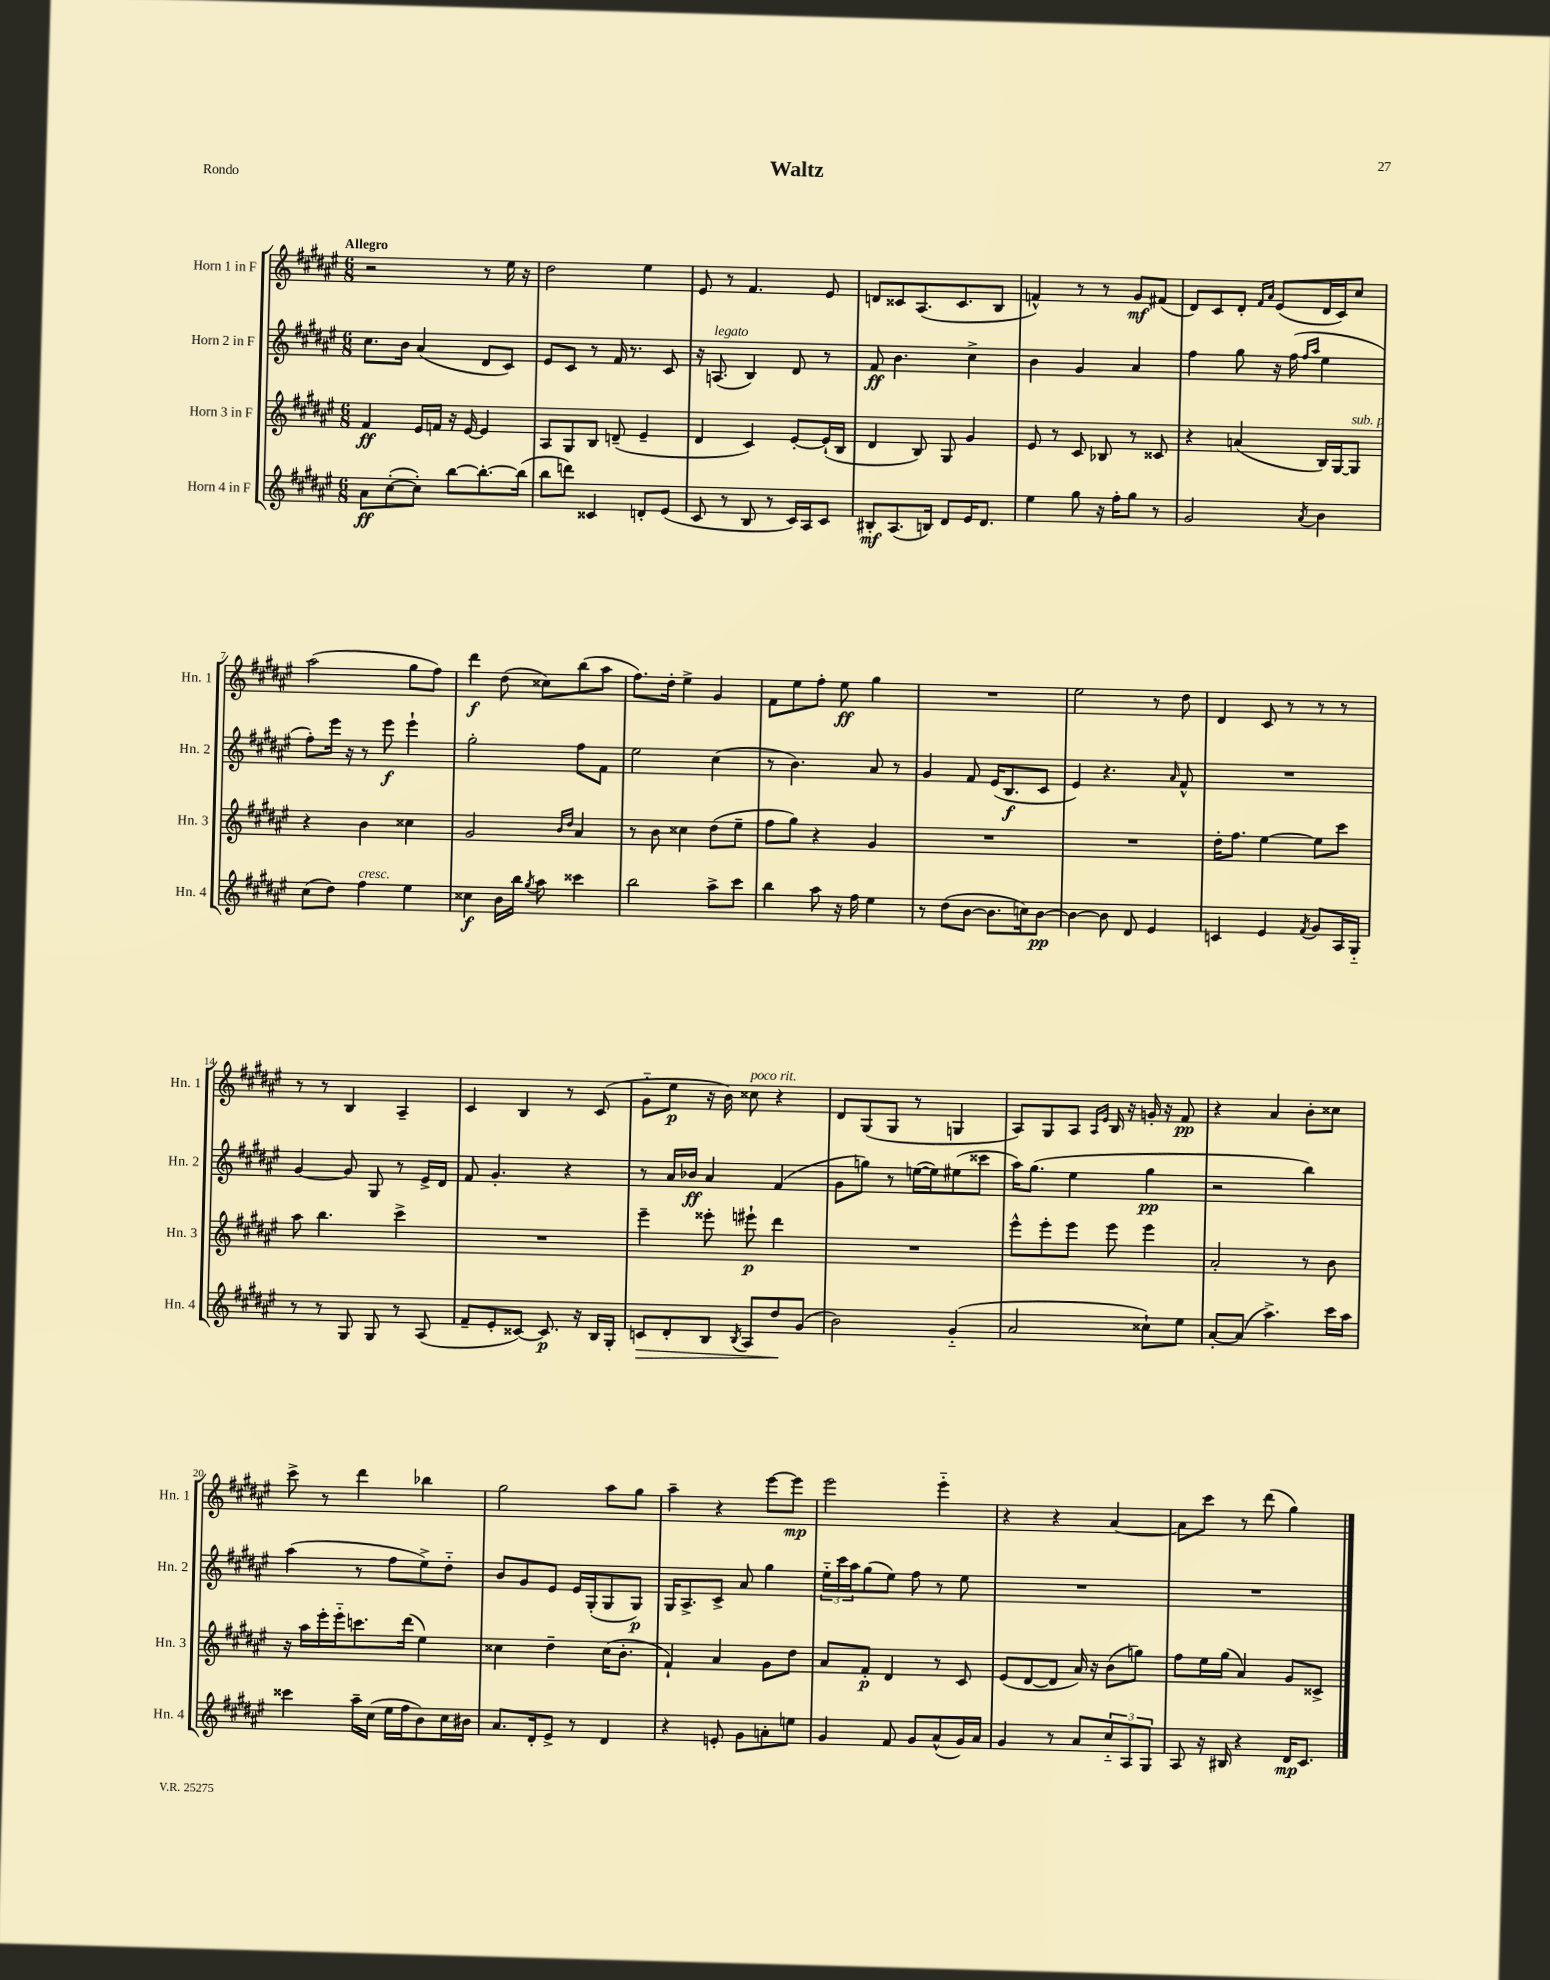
\header { title = "Waltz" piece = "Rondo" }
<<
\new StaffGroup <<
\new Staff = "s0" \with { instrumentName = "Horn 1 in F" shortInstrumentName = "Hn. 1" } {
    \clef treble \key fis \major \numericTimeSignature \time 6/8 \tempo "Allegro"
    r2 r8 eis''16 r16 |
    dis''2 eis''4 |
    eis'8 r8 fis'4. eis'8 |
    d'8 cisis'8 ais8.( cisis'8. b8 |
    f'4-^) r8 r8 gis'8\mf fis'8( |
    dis'8) cis'8 dis'8-. \grace { fis'16 ais'16 } eis'8( dis'16 cis'16) cis''8 |
    ais''2( gis''8 fis''8) |
    dis'''4\f dis''8( cisis''8) b''8( ais''8 |
    fis''8.) dis''16-. eis''4-> gis'4 |
    fis'8 eis''8 fis''8-. eis''8\ff gis''4 |
    R2. |
    eis''2 r8 dis''8 |
    dis'4 cis'8 r8 r8 r8 |
    r8 r8 b4 ais4-- |
    cis'4 b4 r8 cis'8( |
    gis'8-_ eis''8\p r16 b'16) cisis''8^\markup { \italic "poco rit." } r4 |
    dis'8 gis8( gis8 r8 g4 |
    ais8) gis8 ais8 \grace { ais16 eis'16 } b16 r16 g'16-. r16 fis'8\pp |
    r4 ais'4 b'8-. cisis''8 |
    cis'''8-> r8 dis'''4 bes''4 |
    gis''2 ais''8 gis''8 |
    ais''4-- r4 eis'''8~ eis'''8\mp |
    eis'''2 eis'''4-_ |
    r4 r4 ais'4~ |
    ais'8 cis'''8 r8 dis'''8( gis''4) \bar "|." |
}
\new Staff = "s1" \with { instrumentName = "Horn 2 in F" shortInstrumentName = "Hn. 2" } {
    \clef treble \key fis \major \numericTimeSignature \time 6/8
    cis''8. b'16 ais'4( dis'8 cis'8) |
    eis'8 cis'8 r8 fis'16 r8. cis'8 |
    r16 a8.^\markup { \italic "legato" }( b4) dis'8 r8 |
    fis'8\ff b'4. cis''4-> |
    b'4 gis'4 ais'4 |
    fis''4 gis''8 r16 fis''16( \grace { fis''16 ais''16 } eis''4 |
    fis''8-.) eis'''16 r16 r8 eis'''8\f eis'''4-! |
    gis''2-. fis''8 fis'8 |
    eis''2 cis''4( |
    r8 b'4.) ais'8 r8 |
    gis'4 fis'8 eis'16( b8.\f cis'8 |
    eis'4) r4. \grace { ais'16 } fis'8-^ |
    R2. |
    gis'4~ gis'8 gis8 r8 eis'16-> dis'16 |
    fis'8 gis'4.-. r4 |
    r8 ais'16 bes'16\ff ais'4 fis'4( |
    gis'8 g''8) r8 e''16~( e''16) eis''8( cisis'''8 |
    ais''16) gis''8.( eis''4 gis''4\pp |
    r2 b''4) |
    ais''4( r8 fis''8 eis''8->) dis''8-_ |
    b'8 gis'8 eis'8 eis'16 gis16-.( gis8 gis8\p) |
    gis16 ais8.-> cis'8-> ais'8 gis''4 |
    \tuplet 3/2 { eis''16-_ cis'''16 ais''16 } gis''8( eis''8) fis''8 r8 eis''8 |
    R2. |
    R2. \bar "|." |
}
\new Staff = "s2" \with { instrumentName = "Horn 3 in F" shortInstrumentName = "Hn. 3" } {
    \clef treble \key fis \major \numericTimeSignature \time 6/8
    fis'4\ff eis'16 f'16 r16 eis'16~ eis'4 |
    ais8 gis8 b8 d'8--( eis'4-- |
    dis'4 cis'4) eis'8~-. eis'16-!( b16 |
    dis'4 b8) gis8 gis'4 |
    eis'8 r8 cis'8 bes8 r8 cisis'8 |
    r4 a'4( b16) gis16~ gis8^\markup { \italic "sub. p" } |
    r4 b'4 cisis''4 |
    gis'2 \grace { b'16 dis''16 } ais'4 |
    r8 b'8 cisis''4 dis''8( eis''8-- |
    fis''8 gis''8) r4 gis'4 |
    R2. |
    R2. |
    dis''16-. fis''8. eis''4~ eis''8 cis'''8 |
    ais''8 b''4. cis'''4-> |
    R2. |
    eis'''4-- eisis'''8-. eis'''8-!\p dis'''4 |
    R2. |
    eis'''8-^ eis'''8-. eis'''8 eis'''8 eis'''4 |
    ais'2-. r8 b'8 |
    r16 ais''16 eis'''16-. eis'''16-_ c'''8. dis'''16( eis''4) |
    cisis''4 dis''4-- cisis''16( b'8.-. |
    fis'4-!) ais'4 gis'8 dis''8 |
    ais'8 fis'8-.\p dis'4 r8 cis'8 |
    eis'8( dis'8~ dis'8 ais'16) r16 b'8( g''8) |
    fis''8 eis''16 gis''16( ais'4) gis'8 cisis'8-> \bar "|." |
}
\new Staff = "s3" \with { instrumentName = "Horn 4 in F" shortInstrumentName = "Hn. 4" } {
    \clef treble \key fis \major \numericTimeSignature \time 6/8
    ais'8\ff cis''8~-.( cis''8-.) b''8~ b''8.~-. b''16( |
    b''8 d'''8) cisis'4 d'8-. eis'8( |
    cis'8 r8 b8 r8 cis'16) ais16 cis'8 |
    bis8-.\mf ais8.( b16) dis'8 eis'16 dis'8. |
    eis''4 gis''8 r16 fis''16-. gis''8 r8 |
    gis'2 \acciaccatura { ais'8 } b'4 |
    cis''8( dis''8) fis''4^\markup { \italic "cresc." } eis''4 |
    cisis''4\f b'16 b''16 \acciaccatura { gis''8 } ais''8 cisis'''4 |
    b''2 ais''8-> cis'''8 |
    b''4 ais''8 r16 fis''16 eis''4 |
    r8 dis''8( b'8~ b'8. c''16) b'8~\pp |
    b'4~ b'8 dis'8 eis'4 |
    c'4 eis'4 \acciaccatura { fis'8 } gis'8 ais16 gis16-_ |
    r8 r8 gis8 gis8 r8 ais8( |
    fis'8-- eis'8-. cisis'8~) cisis'8.\p r16 b16 gis16-. |
    c'8\> dis'8-. b8 \acciaccatura { b8 } ais8 dis''8\! gis'8( |
    b'2) gis'4-_( |
    ais'2 cisis''8-!) eis''8 |
    ais'8~-. ais'8( ais''4.->) cis'''16 ais''16 |
    cisis'''4 ais''16-- cis''16( eis''16 fis''16 b'8) cis''16 bis'16 |
    ais'8. dis'16-. eis'8-> r8 dis'4 |
    r4 e'8-. gis'8 a'8-. e''8 |
    gis'4 fis'8 gis'8 ais'8-^( gis'16) ais'16 |
    gis'4 r8 ais'8 \tuplet 3/2 { cis''8-_ ais8 gis8 } |
    ais8 r16 bis16 r4 dis'16\mp cis'8. \bar "|." |
}
>>
>>
